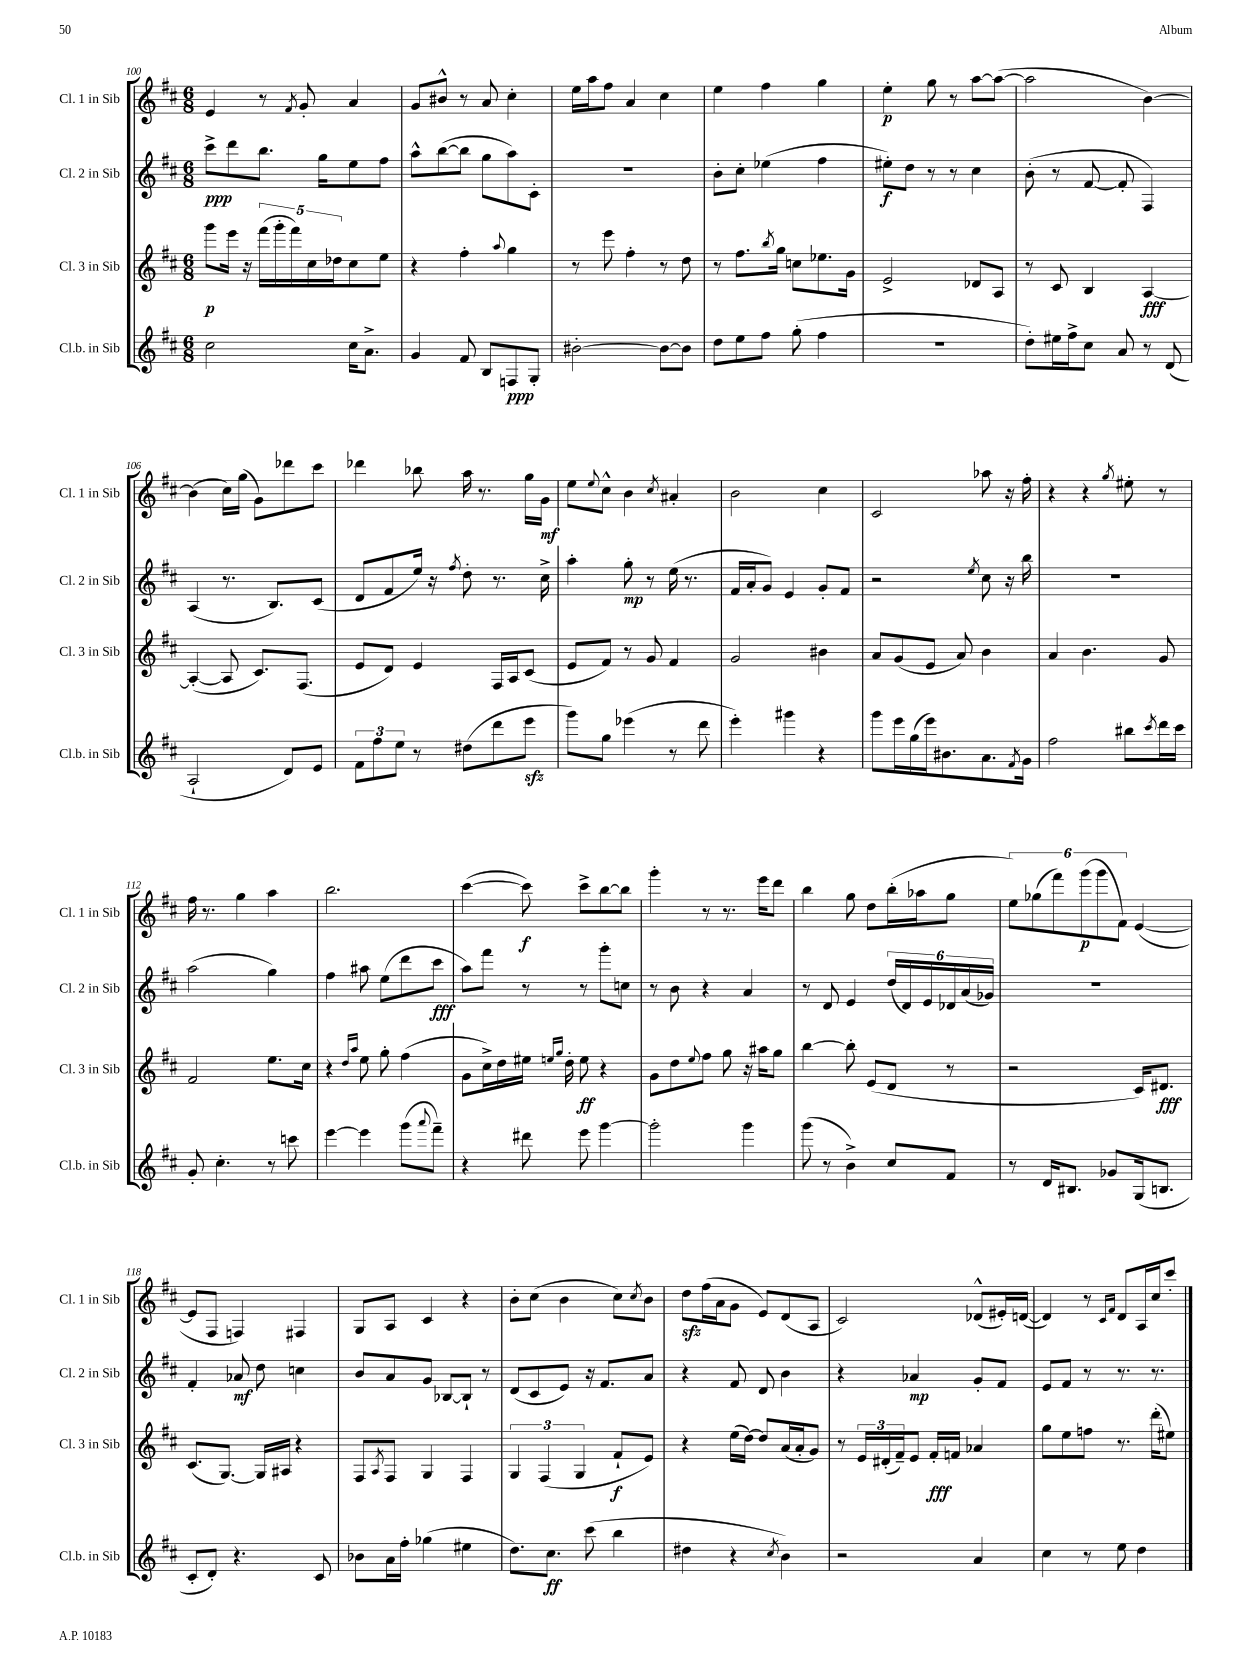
<<
\new StaffGroup <<
\new Staff = "s0" \with { instrumentName = "Cl. 1 in Sib" shortInstrumentName = "Cl. 1 in Sib" } {
    \clef treble \key d \major \numericTimeSignature \time 6/8
    e'4 r8 \acciaccatura { fis'8 } g'8-. a'4 |
    g'8 bis'8-^ r8 a'8 cis''4-. |
    e''16 a''16 fis''8 a'4 cis''4 |
    e''4 fis''4 g''4 |
    e''4-.\p g''8 r8 a''8~ a''8~( |
    a''2 b'4~) |
    b'4( cis''16) g''16( g'8) des'''8 cis'''8 |
    des'''4 bes''8 a''16 r8. g''16 g'16\mf |
    e''8 \appoggiatura { e''8 } cis''8-^ b'4 \acciaccatura { cis''8 } ais'4-. |
    b'2 cis''4 |
    cis'2 aes''8 r16 fis''16-. |
    r4 r4 \acciaccatura { g''8 } eis''8-. r8 |
    fis''16 r8. g''4 a''4 |
    b''2. |
    cis'''4~( cis'''8\f) cis'''8-> b''8~ b''8 |
    g'''4-. r8 r8. e'''16 d'''8 |
    b''4 g''8 d''8 b''16-.( aes''16 g''8 |
    \tuplet 6/4 { e''8) ges''8( fis'''8) g'''8\p( g'''8 fis'8) } e'4~( |
    e'8 fis8 f4) fis4 |
    g8 a8 cis'4 r4 |
    b'8-. cis''8( b'4 cis''8) \acciaccatura { cis''8 } b'8 |
    d''8\sfz fis''16( a'16 g'8 e'8) d'8( a8 |
    cis'2) des'8-^( eis'16-.) d'16~( |
    d'4) r8 \grace { cis'16 fis'16 } d'8 a16 cis''16 cis'''8-. \bar "|." |
}
\new Staff = "s1" \with { instrumentName = "Cl. 2 in Sib" shortInstrumentName = "Cl. 2 in Sib" } {
    \clef treble \key d \major \numericTimeSignature \time 6/8
    cis'''8->\ppp d'''8 b''8. g''16 e''8 fis''8 |
    a''8-^ b''8~( b''8 g''8 a''8) cis'8-. |
    R2. |
    b'8-. cis''8-. ees''4( fis''4 |
    eis''8-.\f) d''8 r8 r8 cis''4 |
    b'8-.( r8 fis'8~ fis'8-. fis4) |
    a4( r8. b8.) cis'8( |
    d'8 fis'8 e''16) r16 \acciaccatura { fis''8 } d''8-. r8. cis''16-> |
    a''4-. g''8-.\mp r8 e''16( r8. |
    fis'16 a'16-. g'8) e'4 g'8-. fis'8 |
    r2 \acciaccatura { e''8 } cis''8 r16 b''16 |
    R2. |
    a''2( g''4) |
    fis''4 ais''8 e''8( d'''8 cis'''8\fff |
    a''8) fis'''8 r8 r8 g'''8-. c''8 |
    r8 b'8 r4 a'4 |
    r8 d'8 e'4 \tuplet 6/4 { d''16( d'16) e'16 des'16 a'16( ges'16) } |
    R2. |
    fis'4-. aes'8\mf d''8 c''4 |
    b'8 a'8 g'8 bes8~ bes8-! r8 |
    d'8( cis'8 e'8) r16 fis'8. a'8 |
    r4 fis'8 d'8 b'4 |
    r4 aes'4\mp g'8-. fis'8 |
    e'8 fis'8 r8 r8. r8. \bar "|." |
}
\new Staff = "s2" \with { instrumentName = "Cl. 3 in Sib" shortInstrumentName = "Cl. 3 in Sib" } {
    \clef treble \key d \major \numericTimeSignature \time 6/8
    g'''8\p e'''16 r16 \tuplet 5/4 { fis'''16( g'''16-. fis'''16) cis''16 des''16 } cis''8 e''8 |
    r4 fis''4-. \appoggiatura { a''8 } g''4 |
    r8 e'''8 fis''4-. r8 d''8 |
    r8 fis''8. \acciaccatura { b''8 } g''16 c''8 ees''8. g'16 |
    e'2-> des'8 a8 |
    r8 cis'8 b4 a4~\fff |
    a4~-.( a8 cis'8.) fis8.( |
    e'8 d'8) e'4 fis16 a16 cis'8( |
    e'8 fis'8) r8 g'8 fis'4 |
    g'2 bis'4 |
    a'8 g'8( e'8 a'8) b'4 |
    a'4 b'4. g'8 |
    fis'2 e''8. cis''16 |
    r4 \grace { d''16 a''16 } e''8 g''8-. fis''4( |
    g'8 cis''16->) d''16 eis''16 \grace { e''16 g''16 } d''16-. e''8\ff r4 |
    g'8 d''8 \appoggiatura { e''8 } fis''8 g''8 r16 ais''16 g''8 |
    b''4~ b''8-. e'8( d'8 r8 |
    r2 cis'16) dis'8.\fff |
    cis'8.( g8.~) g16 ais16 r4 |
    fis8 \acciaccatura { a8 } fis8 g4 fis4 |
    \tuplet 3/2 { g4 fis4( g4 } fis'8-!\f e'8) |
    r4 e''16( d''16~) d''8 a'16( a'16-. g'8) |
    r8 \tuplet 3/2 { e'16 dis'16-.( fis'16--) } e'8 fis'16-.\fff f'16 aes'4 |
    g''8 e''8 f''8 r8. d'''16-.( eis''8) \bar "|." |
}
\new Staff = "s3" \with { instrumentName = "Cl.b. in Sib" shortInstrumentName = "Cl.b. in Sib" } {
    \clef treble \key d \major \numericTimeSignature \time 6/8
    cis''2 cis''16 a'8.-> |
    g'4 fis'8 b8 f8\ppp g8-. |
    bis'2~-. bis'8~ bis'8 |
    d''8 e''8 fis''8 g''8-.( fis''4 |
    R2. |
    d''8-.) eis''16 fis''16-> cis''8 a'8 r8 d'8( |
    a2-! d'8) e'8 |
    \tuplet 3/2 { fis'8 fis''8 e''8 } r8 dis''8( d'''8 e'''8\sfz |
    g'''8) g''8 ees'''4( r8 d'''8 |
    e'''4-.) gis'''4 r4 |
    g'''8 e'''16 g''16( e'''16) bis'8. a'8. \acciaccatura { fis'8 } g'16 |
    fis''2 bis''8 \acciaccatura { cis'''8 } d'''16 cis'''16 |
    g'8-. cis''4.-. r8 c'''8 |
    e'''4~ e'''4 g'''8( \appoggiatura { a'''8 } fis'''8--) |
    r4 dis'''8 e'''8 g'''4~ |
    g'''2-. g'''4 |
    g'''8( r8 b'4->) cis''8 fis'8 |
    r8 d'16 bis8. ges'8 g16( b8. |
    cis'8-. d'8-.) r4. cis'8 |
    bes'8 a'16 fis''16-. ges''4( eis''4 |
    d''8.) cis''8.\ff cis'''8( b''4 |
    dis''4 r4 \acciaccatura { cis''8 } b'4) |
    r2 a'4 |
    cis''4 r8 e''8 d''4 \bar "|." |
}
>>
>>
\layout { \context { \Score currentBarNumber = #100 } }
